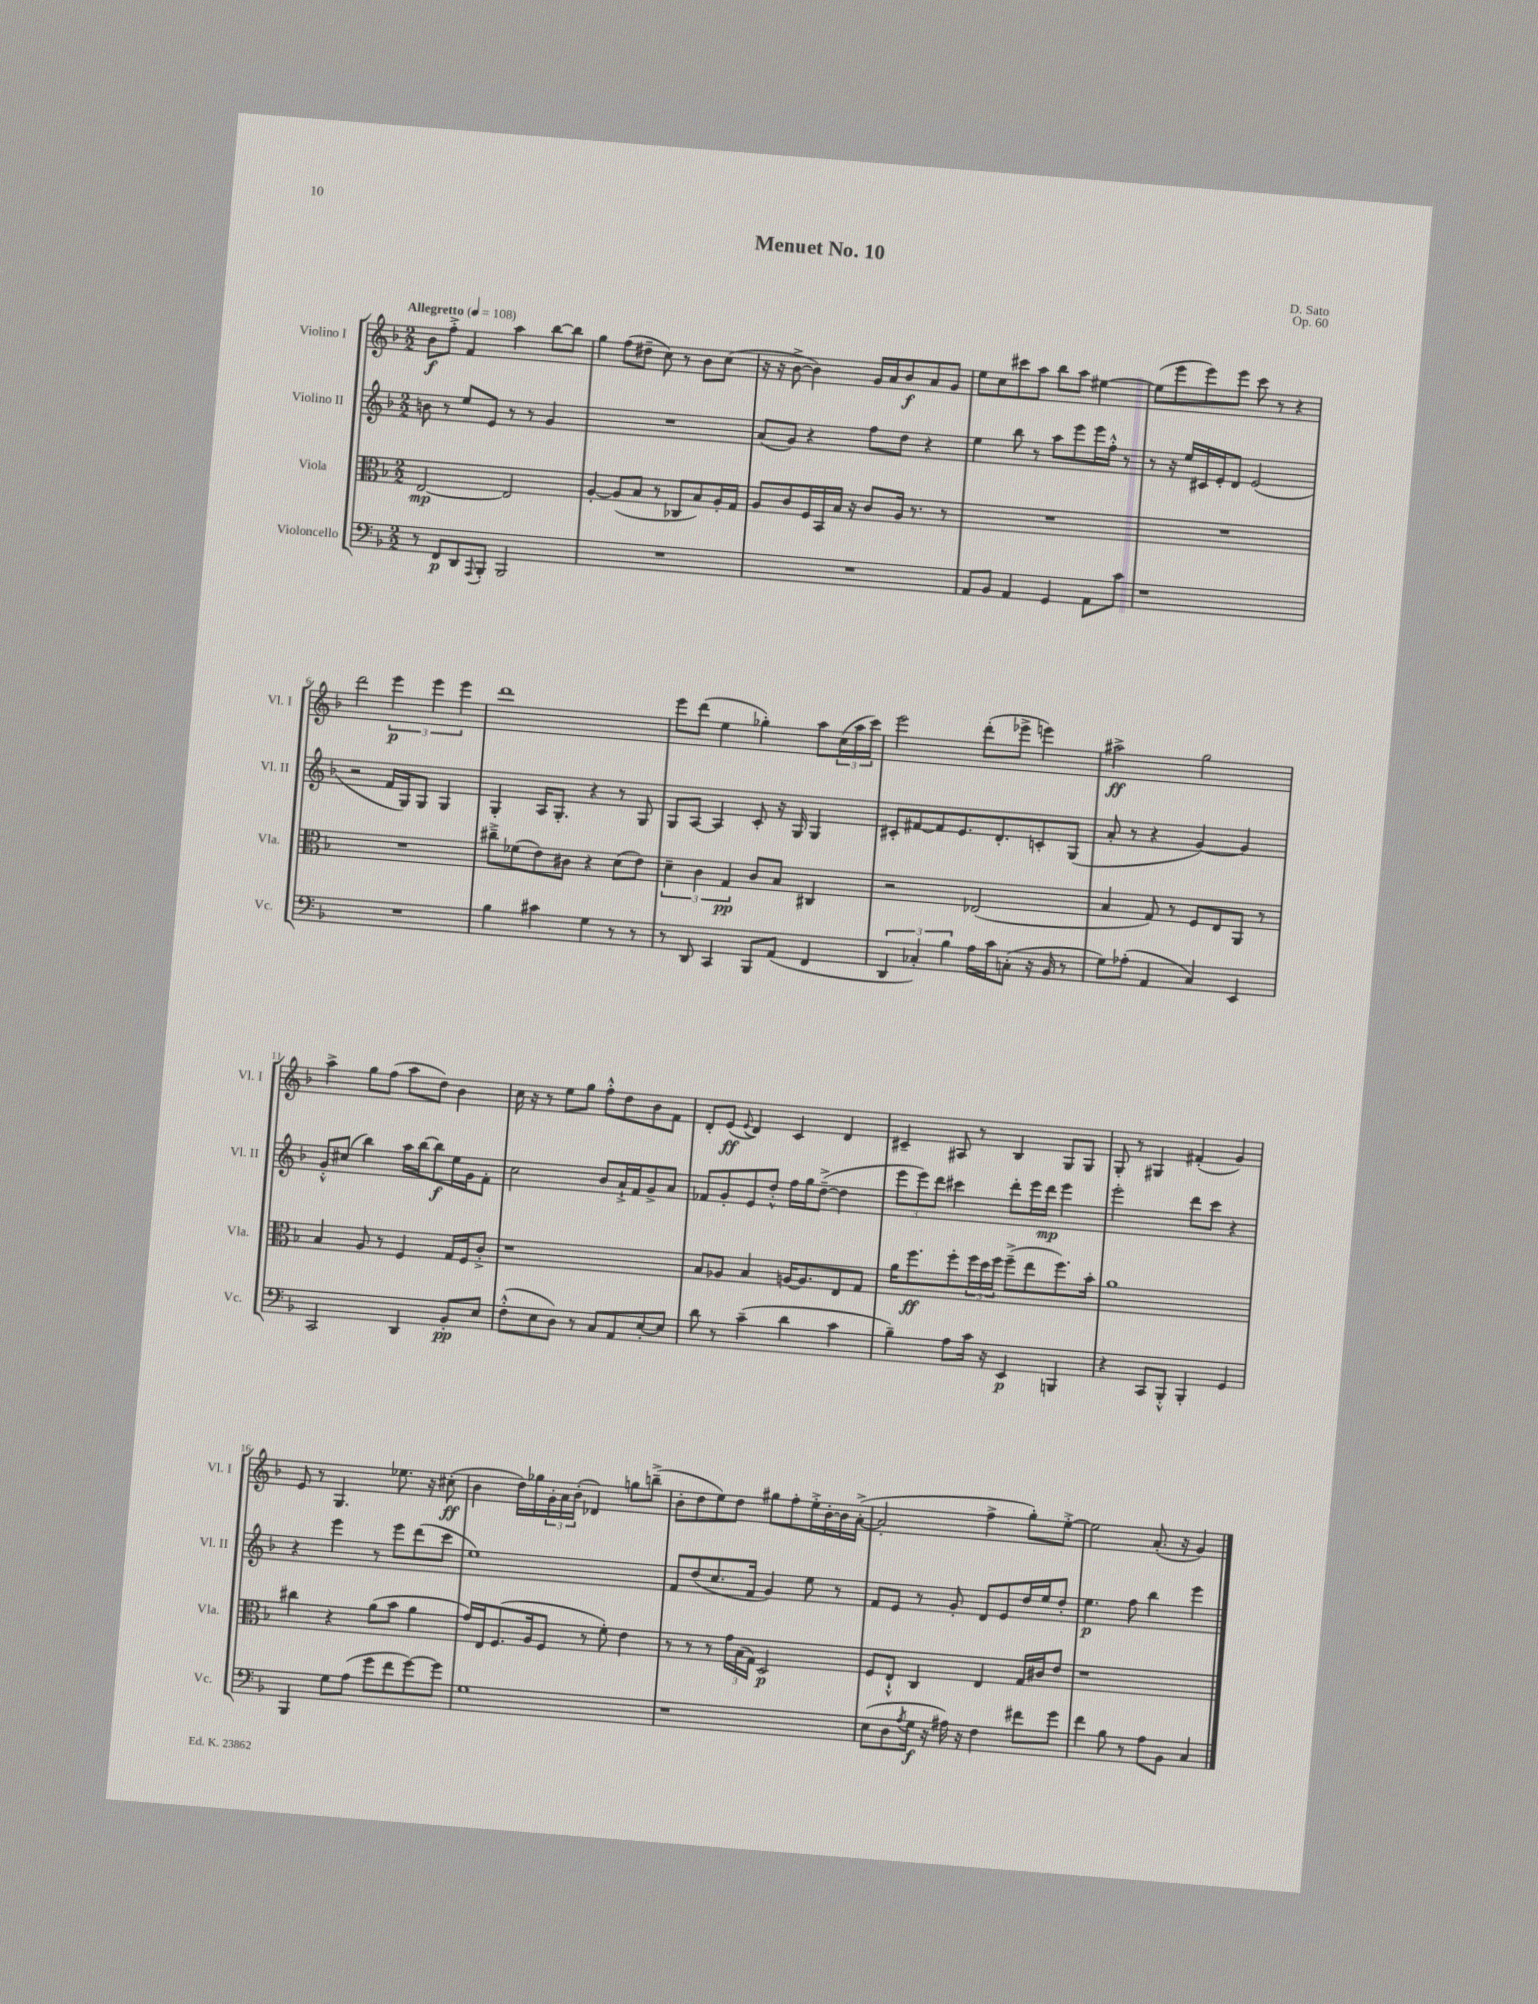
\header { title = "Menuet No. 10" composer = "D. Sato" opus = "Op. 60" }
<<
\new StaffGroup <<
\new Staff = "s0" \with { instrumentName = "Violino I" shortInstrumentName = "Vl. I" } {
    \clef treble \key f \major \numericTimeSignature \time 2/2 \tempo "Allegretto" 4 = 108
    bes'8\f f''8-.-> f'4 a''4 bes''8~ bes''8 |
    g''4 f''8( dis''8-- c''8) r8 bes'8 c''8( |
    r16 r16 bes'8~-> bes'4) g'16 a'16 bes'8\f a'8 g'8 |
    e''8 c''8 cis'''8 a''8 bes''8 a''8 eis''4~ |
    eis''8( e'''8 e'''8) e'''8 c'''8 r8 r4 |
    d'''2 \tuplet 3/2 { e'''4\p e'''4 e'''4 } |
    d'''1 |
    e'''8 d'''8( e''4 ges''4-.) a''8 \tuplet 3/2 { c''16( a''16 c'''16) } |
    e'''2 d'''8-.( ees'''8-> e'''4) |
    ais''2->\ff g''2 |
    a''4-> g''8 f''8( a''8 d''8) bes'4 |
    c''16 r16 r8 e''8 g''8 f''8-.-^ d''8 bes'8 f'8 |
    d'8-. e'8\ff( \appoggiatura { e'8 } d'4) c'4 d'4 |
    cis'4-- ais8 r8 bes4 g8 g8 |
    g8-. r8 gis4 fis'4-.( g'4) |
    e'8 r8 g4. ees''8. r16 cis''8-.\ff( |
    bes'4 d''16) ges''16 \tuplet 3/2 { g'16-. a'16 bes'16-.( } des'4) g''8 b''8--->( |
    bes'8-. d''8 e''8) d''8 gis''8 f''8-. e''16-.-> bes'16~-. bes'16 a'16~-.->( |
    a'2-. f''4-> g''8-.) e''8~-.-> |
    e''2 a'8.-.( r16 g'4) \bar "|." |
}
\new Staff = "s1" \with { instrumentName = "Violino II" shortInstrumentName = "Vl. II" } {
    \clef treble \key f \major \numericTimeSignature \time 2/2
    b'8 r8 e''8 e'8 r8 r8 g'4 |
    R1 |
    a'8( g'8) r4 f''8 d''8 r4 |
    e''4 bes''8 r8 a''8 e'''8 e'''16 f''16-.-^ r8 |
    r8 r16 e''16 cis'16 e'16-. d'8 e'2( |
    r2 f'16 g16) g8 g4 |
    g4-. a16 g8.-. r4 r8 g8 |
    g8 a8~ a4 c'8-. r16 g16 g4 |
    cis'8-. fis'8~ fis'8 e'8. d'8.-. c'8-. g8( |
    a'8-. r8 r4 g'4~) g'4 |
    g'8-.-^ cis''8( bes''4) a''16 bes''16~ bes''8\f e''16 g'16 f'8-. |
    c''2 bes'8 a'16-!-> f'16 g'8-> a'8 |
    fes'8 g'8-. e'8 d''8-.-^ f''16 g''16 d''8~--->( d''4 |
    \tuplet 3/2 { e'''8 e'''8) d'''8 } cis'''4 d'''8-. e'''16 d'''16\mp e'''4 |
    e'''2-. d'''8 c'''8 r4 |
    r4 e'''4 r8 e'''8 d'''8( c'''8 |
    e''1) |
    f'8 d''8( c''8. f'16 g'4) e''8 r8 |
    f'8 e'8 r8 g'8-. d'8 e'8 d''16 e''16 d''8-. |
    e''4.\p f''8 bes''4 e'''4 \bar "|." |
}
\new Staff = "s2" \with { instrumentName = "Viola" shortInstrumentName = "Vla." } {
    \clef alto \key f \major \numericTimeSignature \time 2/2
    e2~\mp e2 |
    a4~-. a8( bes8 r8 ces8 bes8) a16-. g16 |
    a8 c'8 f16 bes,16 bes16 r16 c'8 a16 r8. r8 |
    R1 |
    R1 |
    R1 |
    cis''8---> fes'8( e'8) cis'8 r4 d'8( e'8) |
    \tuplet 3/2 { d'4-- c'4 g4\pp } c'8 bes8 cis4 |
    r2 ees2( |
    bes4 g8) r8 f8 e8 a,8 r8 |
    bes4 a8 r8 f4 g16 f16 c'8-.-> |
    r1 |
    bes8 aes8 bes4 a16~ a8. e8 g8 |
    a'16 f''8.\ff f''8-. \tuplet 3/2 { f''16 d''16 f''16 } f''8--->( e''8 f''8.) bes'16-. |
    a'1 |
    cis''4 r4 a'8( bes'8 a'4 |
    g'16) e16 f8.( a16 f8 r8 f'8-.) e'4 |
    r8 r8 r8 \tuplet 3/2 { g'16 bes16( g16) } d2\p |
    f8 e8-!-^ c4 e4 g16 cis'16 e'8 |
    r1 \bar "|." |
}
\new Staff = "s3" \with { instrumentName = "Violoncello" shortInstrumentName = "Vc." } {
    \clef bass \key f \major \numericTimeSignature \time 2/2
    r8 f,8\p d,8 \appoggiatura { a,,8 } bes,,8-. bes,,2 |
    R1 |
    R1 |
    a,8 bes,8 a,4 g,4 a,8 c'8 |
    r1 |
    R1 |
    bes4 cis'4 g4 r8 r8 |
    r8 d,8 c,4 bes,,8 a,8( f,4 |
    \tuplet 3/2 { d,4 ces4-.) bes4 } a16 c'16 c8-.( r16 bes,16 r8 |
    g8) aes8-.( a,4 c4) e,4 |
    c,2 d,4 bes,8-.\pp e8 |
    f8-.-^( e8 d8) r8 c8 a,8 e8~-. e8 |
    d'8 r8 c'4--( d'4 c'4 |
    bes4--) a8 c'16 r16 e,4\p b,,4 |
    r4 c,8 bes,,8-.-^ bes,,4-. g,4 |
    bes,,4 g8 a8( g'8 f'8 g'8~) g'8 |
    g1 |
    r1 |
    e8( d8 \acciaccatura { a8 } g16\f r16 ais16) r16 f4 fis'8 g'8 |
    f'4 bes8 r8 a8 bes,8 c4 \bar "|." |
}
>>
>>
